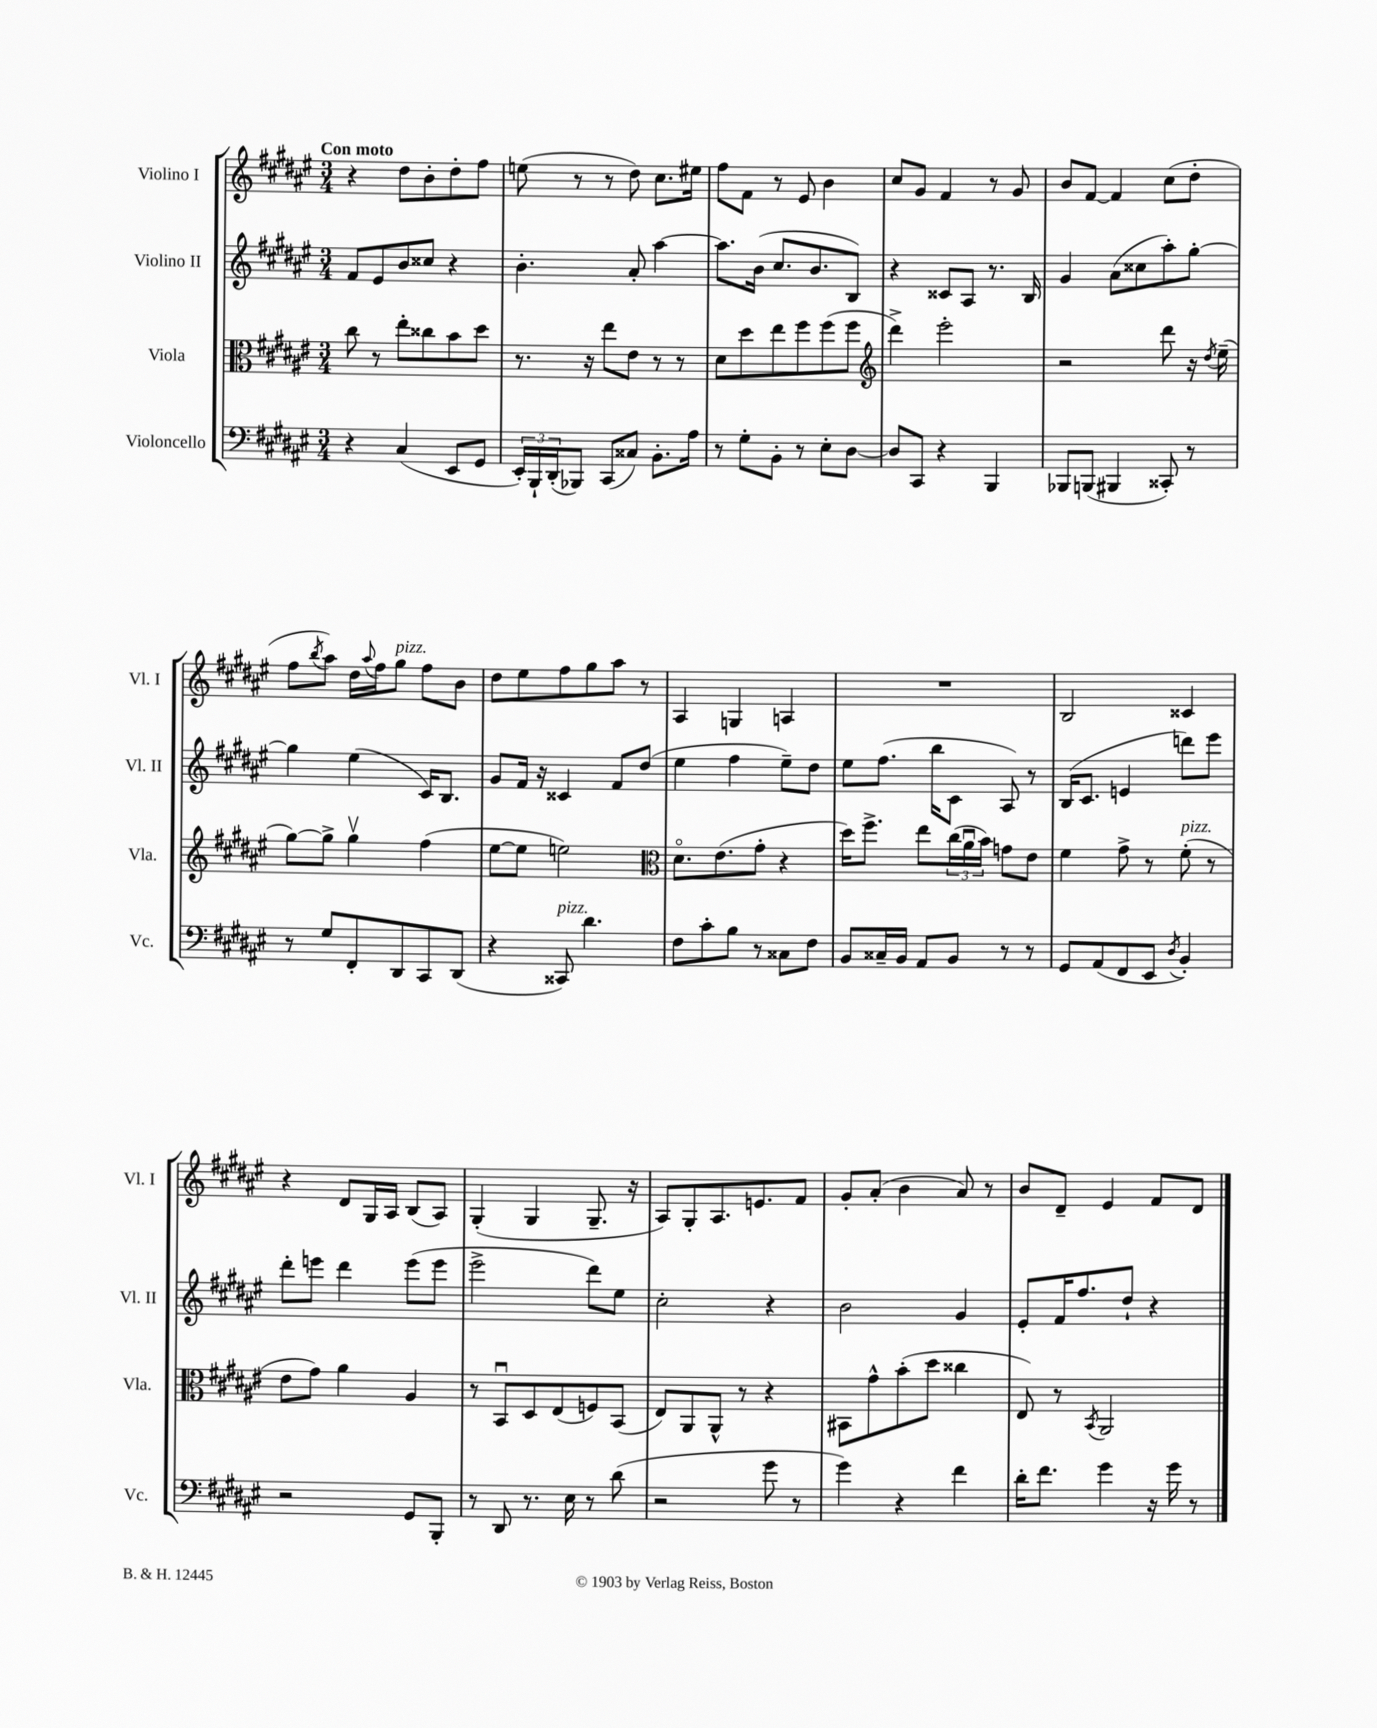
<<
\new StaffGroup <<
\new Staff = "s0" \with { instrumentName = "Violino I" shortInstrumentName = "Vl. I" } {
    \clef treble \key fis \major \numericTimeSignature \time 3/4 \tempo "Con moto"
    r4 dis''8 b'8-. dis''8-. fis''8 |
    e''8( r8 r8 dis''8) cis''8. eis''16 |
    fis''8 fis'8 r8 eis'8 b'4 |
    cis''8 gis'8 fis'4 r8 gis'8 |
    b'8 fis'8~ fis'4 cis''8( dis''8-. |
    fis''8 \acciaccatura { b''8 } ais''8) dis''16 \appoggiatura { ais''8 } fis''16 gis''8^\markup { \italic "pizz." } fis''8 b'8 |
    dis''8 eis''8 fis''8 gis''8 ais''8 r8 |
    ais4 g4 a4 |
    R2. |
    b2 cisis'4 |
    r4 dis'8 gis16 ais16 b8( ais8) |
    gis4-.( gis4 gis8.-- r16 |
    ais8) gis8-. ais8. e'8. fis'8 |
    gis'8-. ais'8-.( b'4 ais'8) r8 |
    b'8 dis'8-- eis'4 fis'8 dis'8 \bar "|." |
}
\new Staff = "s1" \with { instrumentName = "Violino II" shortInstrumentName = "Vl. II" } {
    \clef treble \key fis \major \numericTimeSignature \time 3/4
    fis'8 eis'8 b'8 cisis''8 r4 |
    b'4.-. ais'8-. ais''4~ |
    ais''8. b'16( cis''8. b'8. b8) |
    r4 cisis'8 ais8 r8. b16 |
    gis'4 ais'8( cisis''8 ais''8-.) gis''8~-. |
    gis''4 eis''4( cis'16) b8. |
    gis'8 fis'16 r16 cisis'4 fis'8 dis''8( |
    eis''4 fis''4 eis''8--) dis''8 |
    eis''8 fis''8.( b''16 cis'8 ais8) r8 |
    b16( cis'8. e'4 d'''8) eis'''8 |
    dis'''8-. e'''8 dis'''4 e'''8( e'''8 |
    eis'''2-> dis'''8) eis''8 |
    cis''2-. r4 |
    b'2 gis'4 |
    eis'8-. fis'16 fis''8. dis''8-! r4 \bar "|." |
}
\new Staff = "s2" \with { instrumentName = "Viola" shortInstrumentName = "Vla." } {
    \clef alto \key fis \major \numericTimeSignature \time 3/4
    cis''8 r8 eis''8-. cisis''8 b'8 dis''8 |
    r8. r16 eis''8 eis'8 r8 r8 |
    dis'8 dis''8 eis''8 fis''8 fis''8( fis''8 |
    \clef treble dis'''4->) eis'''2-. |
    r2 dis'''8 r16 \acciaccatura { dis''8 } eis''16--( |
    gis''8~) gis''8-> gis''4\upbow fis''4( |
    eis''8~ eis''8 e''2) |
    \clef alto dis'8.\flageolet eis'8.( gis'8-. r4 |
    dis''16) fis''8.-> eis''8 \tuplet 3/2 { cis''16( ais'16\downbow b'16) } g'8 eis'8 |
    fis'4 gis'8-> r8 fis'8-.^\markup { \italic "pizz." }( r8 |
    eis'8 gis'8) ais'4 ais4 |
    r8 b,8\downbow dis8 eis8( f8) b,8( |
    eis8) ais,8 ais,8-^ r8 r4 |
    bis,8 gis'8-^ b'8-.( dis''8 cisis''4 |
    eis8) r8 \acciaccatura { b,8 } ais,2 \bar "|." |
}
\new Staff = "s3" \with { instrumentName = "Violoncello" shortInstrumentName = "Vc." } {
    \clef bass \key fis \major \numericTimeSignature \time 3/4
    r4 cis4( eis,8 gis,8 |
    \tuplet 3/2 { eis,16-.) b,,16-! dis,16-.( } bes,,8) cis,8( cisis8) b,8.-. ais16 |
    r8 gis8-. b,8-. r8 eis8-. dis8~ |
    dis8 cis,8 r4 b,,4 |
    bes,,8 b,,8( bis,,4 cisis,8-.) r8 |
    r8 gis8 fis,8-. dis,8 cis,8 dis,8( |
    r4 cisis,8^\markup { \italic "pizz." }) dis'4. |
    fis8 cis'8-. b8 r8 cisis8 fis8 |
    b,8 cisis16-- b,16 ais,8 b,8 r8 r8 |
    gis,8 ais,8( fis,8 eis,8 \acciaccatura { dis8 } b,4-.) |
    r2 gis,8 b,,8-. |
    r8 dis,8 r8. eis16 r8 dis'8( |
    r2 gis'8 r8 |
    gis'4) r4 fis'4 |
    dis'16-. fis'8. gis'4 r16 gis'16 r8 \bar "|." |
}
>>
>>
\layout { \context { \Score \remove "Bar_number_engraver" } }
